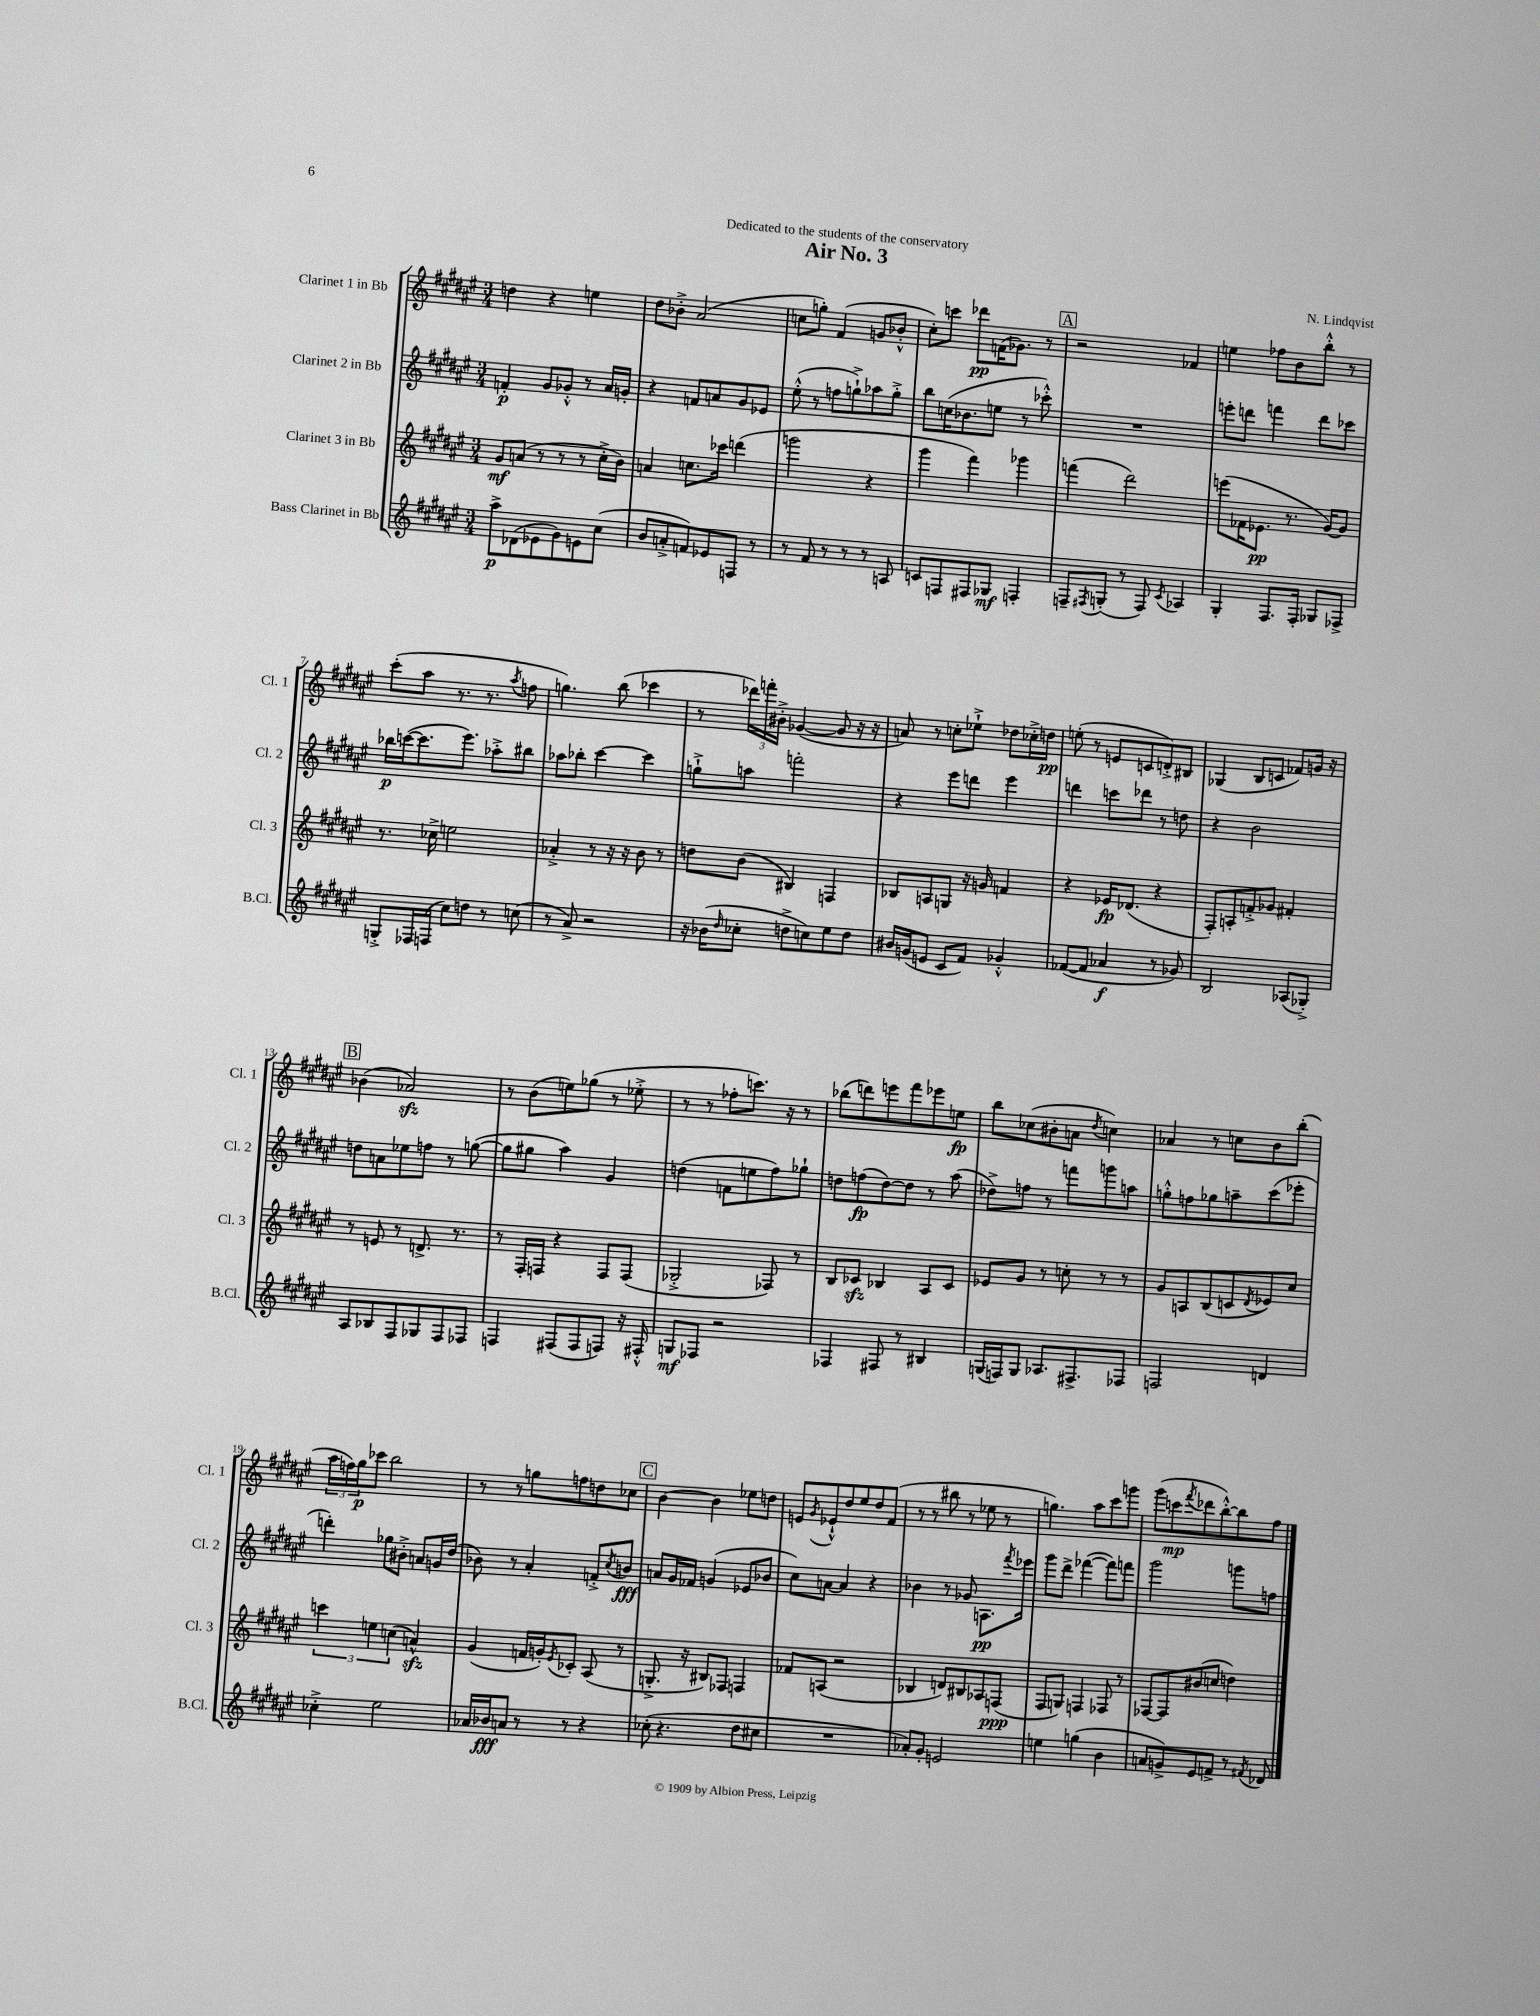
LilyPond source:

\header { title = "Air No. 3" composer = "N. Lindqvist" dedication = "Dedicated to the students of the conservatory" }
<<
\new StaffGroup <<
\new Staff = "s0" \with { instrumentName = "Clarinet 1 in Bb" shortInstrumentName = "Cl. 1" } {
    \clef treble \key fis \major \numericTimeSignature \time 3/4
    d''4 r4 e''4 |
    dis''8 bes'8-.-> ais'2( |
    c''8 g''8-.) fis'4( g'8 bes'8-.-^ |
    cis''8-.) c'''8 des'''8\pp f'16( ges'8.) r8 |
    \mark \markup { \box "A" } r2 fes'4 |
    e''4 fes''8 b'8 b''8-.-^ r8 |
    cis'''8-.( ais''8 r8. r8. \acciaccatura { ais''8 } f''8 |
    g''4.) b''8( ces'''4 |
    r8 \tuplet 3/2 { des'''16) f'''16-. bis'16-.-> } ges'4~( ges'8 r16 r16 |
    a'8) r8 c''8-. ees''8-!-> des''8 ces''16-.-> d''16\pp |
    e''8-.( r8 e'8 c'8 d'8-.->) bis8 |
    ges4( b8 c'8 fes'8) g'16 r16 |
    \mark \markup { \box "B" } bes'4( aes'2\sfz) |
    r8 b'8( e''8) ges''8( r8 ees''8-.-> |
    r8 r8 fes''8-. c'''8.) r16 r8 |
    bes''8( d'''8) e'''8 fis'''8 ees'''8 e''8\fp |
    b''8 ces''8( bis'8-. a'8 \acciaccatura { dis''8 } c''4) |
    aes'4 r8 c''8 b'8 b''8-.( |
    \tuplet 3/2 { ais''16 f''16) gis''16\p } ces'''8 b''2 |
    r8 r8 g''8 f''8 d''8 ces''8 |
    \mark \markup { \box "C" } b'4~ b'4 ees''8 d''8 |
    e'8 \acciaccatura { gis'8 } ees'8-!-^ dis''8 eis''8 dis''8 fis'8( |
    r8 r8 bis''8 r8 ees''8 r8 |
    g''4.) ais''8 cis'''8 g'''8 |
    gis'''8( c'''8\mp \acciaccatura { fis'''8 } des'''8 b''8~-.-^) b''8 fis''8 \bar "|." |
}
\new Staff = "s1" \with { instrumentName = "Clarinet 2 in Bb" shortInstrumentName = "Cl. 2" } {
    \clef treble \key fis \major \numericTimeSignature \time 3/4
    f'4-.\p gis'8 ges'8-.-^ r8 ais'16 g'16-. |
    r4 f'8 a'8 gis'8 ees'8 |
    eis''8-.-^( r8 f''8 g''8-!->) aes''8 g''8-.-> |
    b''8 c''16( bes'8. e''8 r8 ces'''8-.-^) |
    \mark \markup { \box "A" } R2. |
    e'''8-. d'''8 f'''4 d'''8 ces'''8 |
    bes''16\p c'''16~( c'''8. eis'''8.) aes''8-.-> bis''8 |
    aes''8 bes''8-. cis'''4~ cis'''4 |
    g''8-!-> a''8 f'''2-. |
    r4 eis'''8 d'''8 eis'''4 |
    d'''4 c'''8 des'''8 r8 d''8 |
    r4 b'2 |
    \mark \markup { \box "B" } d''8 a'8 ees''8 f''8 r8 g''8~( |
    g''8 gis''8 ais''4) gis'4 |
    d''4( f'8 e''8 fis''8) ges''8-! |
    d''8 f''8\fp( d''8~) d''8 r8 ais''8( |
    des''8->) f''8 r8 f'''8 g'''8 a''8 |
    g''8-.-^ f''8 ges''8 a''8-- cis'''8( ees'''8-. |
    d'''4-.) ges''8 bis'8-.-> a'8 g'16 dis''16( |
    bes'8) r8 ais'4-. f'8-.-> \acciaccatura { cis''8 } b'8\fff |
    \mark \markup { \box "C" } a'8 gis'16 fes'16 g'4( ees'8 bes'8 |
    cis''8) a'8~ a'4 r4 |
    bes'4 r8 ges'8 a8.\pp \acciaccatura { fis'''8 } ees'''16 |
    gis'''8 dis'''8-> fes'''4~( fes'''8) f'''8 |
    gis'''2 g'''8 f''8 \bar "|." |
}
\new Staff = "s2" \with { instrumentName = "Clarinet 3 in Bb" shortInstrumentName = "Cl. 3" } {
    \clef treble \key fis \major \numericTimeSignature \time 3/4
    gis'8\mf a'8( r8 r8 r8 cis''16-.-> b'16) |
    a'4 c''8. ces'''16 d'''4( |
    g'''2 r4 |
    gis'''4 fis'''4) ges'''4 |
    \mark \markup { \box "A" } f'''4( dis'''2) |
    e'''8( fes'16 ees'8.\pp r8. gis'16~) gis'8 |
    r8. ces''16-> e''2 |
    aes'4-.-> r8 r16 r16 b'8 r8 |
    d''8 b'8( bis4) f4 |
    bes8 a8 g8 r16 g'16 f'4 |
    r4 ees'16\fp des'8.( r4 |
    fis8-.) a8-. f'8-.-> ges'8 fis'4-. |
    \mark \markup { \box "B" } r8 e'8 r8 d'8.-> r8. |
    r8 fis16-. f16 r4 f8 f8( |
    ges2-.-> fes8) r8 |
    b8 ces'8\sfz bes4 ais8 ces'8 |
    ees'8 gis'8 r8 c''8-. r8 r8 |
    gis'8 a8 b8( c'8 \acciaccatura { dis'8 } ees'8) cis''8 |
    \tuplet 3/2 { c'''4 e''4 c''4( } a'4-^\sfz) |
    gis'4( f'16 g'16-.) \acciaccatura { eis'8 } ces'8-. ais8( r8 |
    \mark \markup { \box "C" } g8.-.-> r16 bis8) fes8 f4 |
    fes'8 a8( r2 |
    bes4 d'8) bis8 aes8 f8\ppp( |
    fis8 g8) f4 fes8 r8 |
    fes8~ fes8 bis'8( c''8 d''4) \bar "|." |
}
\new Staff = "s3" \with { instrumentName = "Bass Clarinet in Bb" shortInstrumentName = "B.Cl." } {
    \clef treble \key fis \major \numericTimeSignature \time 3/4
    ais''8->\p des'8( ees'8 gis'8) e'8 cis''8( |
    b'8 a'8-.-> f'8) ees'8 f8 r8 |
    r8 fis'8 r8 r8 r8 a8 |
    c'8 f8 fis8 ges8\mf f4-. |
    \mark \markup { \box "A" } f8-- \acciaccatura { fis8 } g8-.( r8 fis8) \acciaccatura { cis'8 } aes4 |
    gis4-. fis8. fis16-. ges8 fes8-> |
    g8-.-> fes16 f16( cis''8) d''8 r8 c''8( |
    r8 ais'8->) r2 |
    r16 bes'16( \grace { dis''16 } ces''8-. d''8-> c''8) eis''8 d''8 |
    bis'16 g'16( e'8 cis'8 fis'8) ges'4-.-^ |
    fes'8~( fes'8 aes'4\f r8 ges'8) |
    b2 aes8( ges8-.->) |
    \mark \markup { \box "B" } ais8 bes8 fis8 ges8 fis8 fes8 |
    f4 fis8( fis8 f8) r16 fis16-.-^ |
    g8\mf fes8 r2 |
    fes4 fis8 r8 bis4 |
    g16( f16) g8 aes8. fis8.-> fes8 |
    f2 d'4 |
    ces''4-.-> eis''2 |
    aes'16 bes'16\fff a'8 r8 r8 r4 |
    \mark \markup { \box "C" } ces''8-.( r4. dis''8 cis''8 |
    R2. |
    aes'8-.) gis'8-. e'2 |
    e''4 g''4( b'4 |
    a'8 g'8->) eis'8 f'8-> r8 \acciaccatura { fis'8 } des'8 \bar "|." |
}
>>
>>
